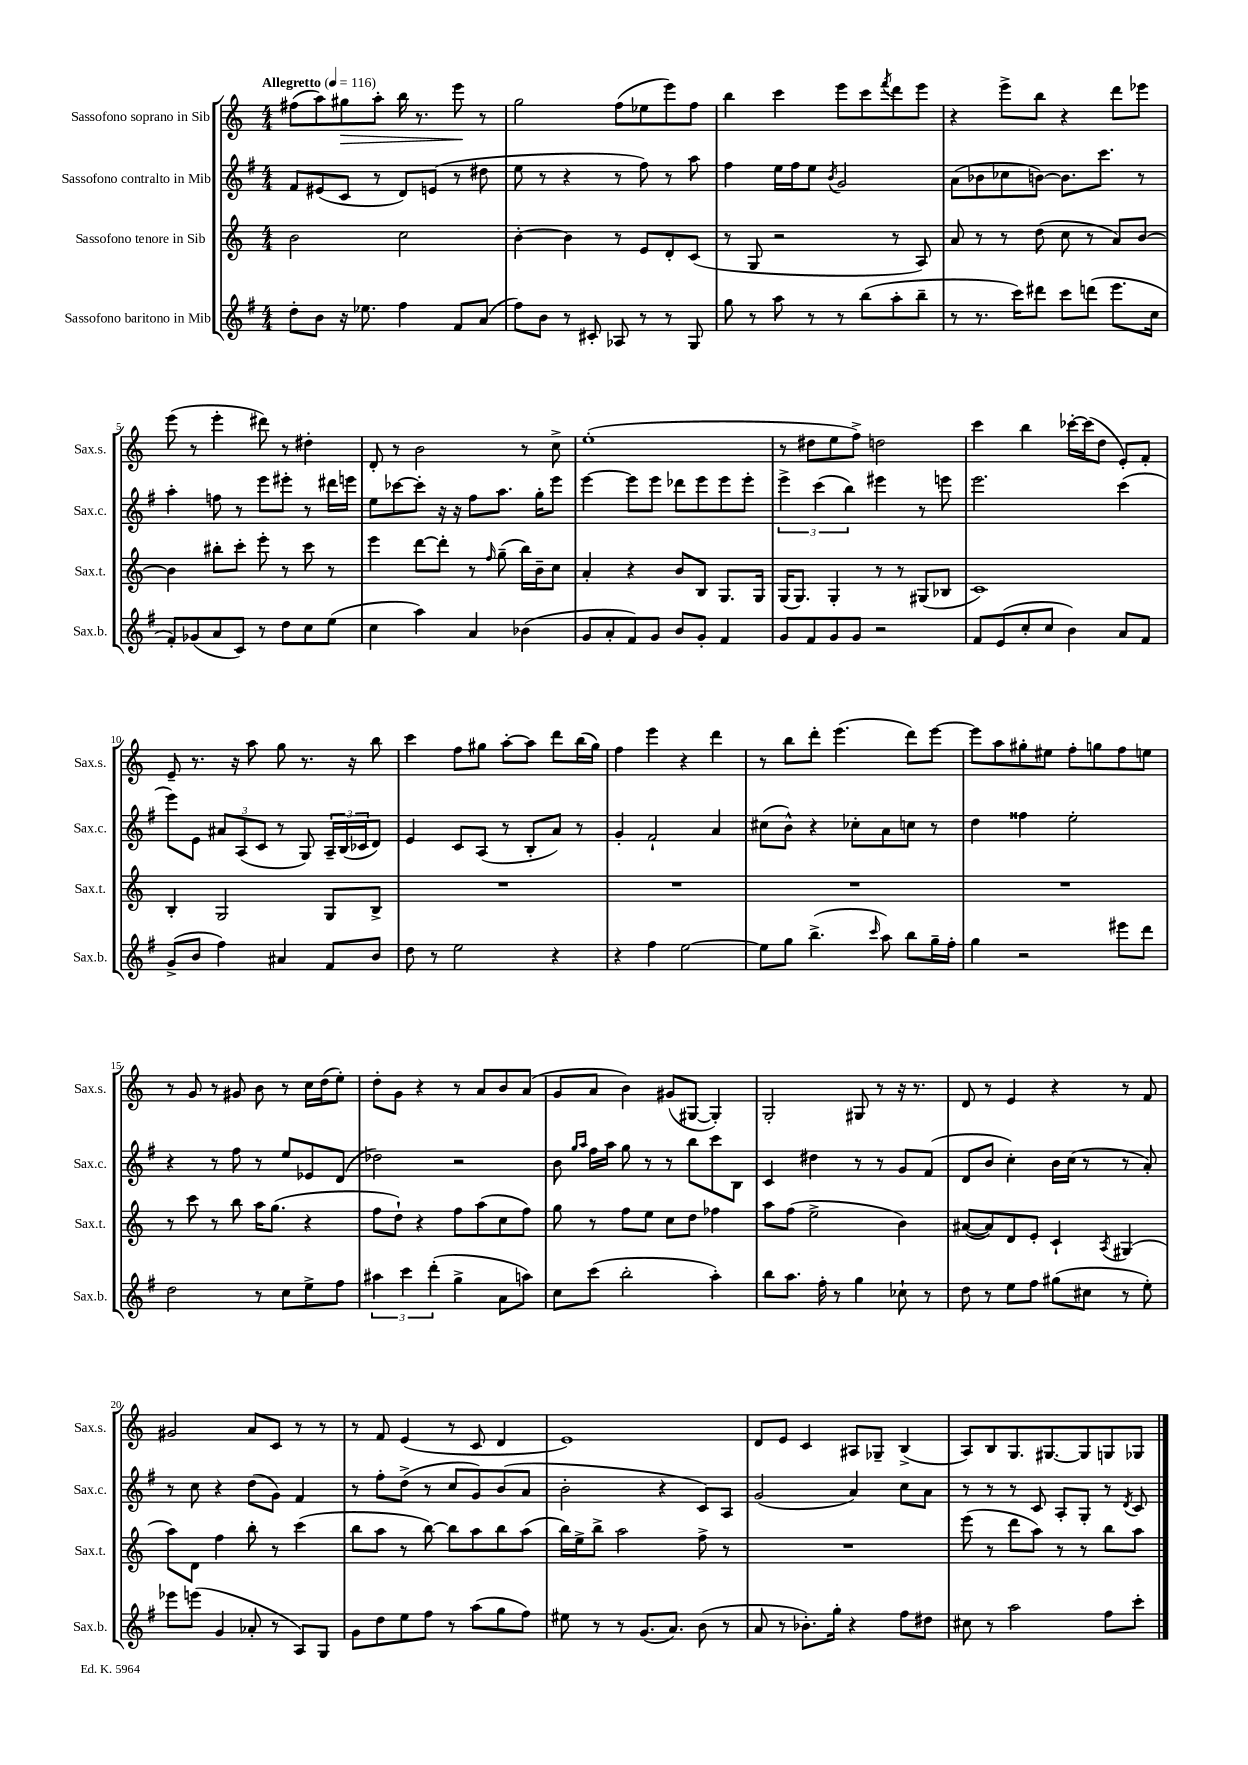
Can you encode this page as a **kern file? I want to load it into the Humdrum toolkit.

**kern	**kern	**kern	**kern	**dynam
*part4	*part3	*part2	*part1	*part1
*staff4	*staff3	*staff2	*staff1	*staff1
*I"Sassofono baritono in Mib	*I"Sassofono tenore in Sib	*I"Sassofono contralto in Mib	*I"Sassofono soprano in Sib	*
*I'Sax.b.	*I'Sax.t.	*I'Sax.c.	*I'Sax.s.	*
*clefG2	*clefG2	*clefG2	*clefG2	*
*k[f#]	*k[]	*k[f#]	*k[]	*
*M4/4	*M4/4	*M4/4	*M4/4	*
*MM116	*MM116	*MM116	*MM116	*
=1	=1	=1	=1	=1
!	!	!	!LO:TX:a:B:t=Allegretto	!
8dd'\L	2b\	8f#/L	(8ff#X\L	.
8b\J	.	(8e#X/	8aa\)	.
!	!	!	!	!LO:HP:b
16r	.	8c/J	8gg#X\	>
8.ee-X\	.	.	.	.
.	.	8r	8aa'\J	.
4ff#\	2cc\	8d/L)	16bb\	.
.	.	.	8.r	.
.	.	(8en/J	.	.
8f#/L	.	8r	8eee\	.
(8a/J	.	8dd#X\	8r	]
=2	=2	=2	=2	=2
8ff#\L)	[4b'\	8ee\	2gg\	.
8b\J	.	8r	.	.
8r	4b\]	4r	.	.
8c#X'/	.	.	.	.
8A-X/	8r	8r	(8ff\L	.
8r	8e/L	8ff#\)	8ee-X\	.
8r	8d'/	8r	8eee\)	.
8G/	(8c/J	8aa\	8ff\J	.
=3	=3	=3	=3	=3
8gg\	8r	4ff#\	4bb\	.
8r	8G/	.	.	.
8aa\	2r	16ee\LL	4ccc\	.
.	.	16ff#\J	.	.
8r	.	8ee\J	.	.
.	.	8qb/	.	.
8r	.	2g/	8eee\L	.
(8bb\L	.	.	8ccc\	.
.	.	.	8qfff/	.
8aa'\	8r	.	8ddd\	.
8bb~\J	8A/)	.	8eee\J	.
=4	=4	=4	=4	=4
8r	8a/	(8a\L	4r	.
8.r	8r	8b-X\	.	.
.	8r	8cc-X\	8eee^\L	.
16ccc\KL)	.	.	.	.
8ddd#X\J	(8dd\	[8bn\J)	8bb\J	.
8ccc\L	8cc\	8.b\L]	4r	.
(8dddn\J	8r	.	.	.
.	.	8.ccc\J	.	.
8.eee\L	8a/L)	.	8ddd\L	.
.	[8b/J	8r	8eee-X\J	.
16cc\Jk	.	.	.	.
!!LO:LB:g=z
=5	=5	=5	=5	=5
8f#'/L)	4b\]	4aa'\	(8eee\	.
(8g-X/	.	.	8r	.
8a/	8bb#X'\L	8ffn\	4eee'\	.
8c/J)	8ccc'\J	8r	.	.
8r	8eee'\	8eee\L	8ddd#X\)	.
8dd\L	8r	8eee#X'\J	8r	.
8cc\	8ccc\	8r	4dd#X'\	.
(8ee\J	8r	16ddd#X\LL	.	.
.	.	16eeen\JJ	.	.
=6	=6	=6	=6	=6
4cc\	4eee\	8ee\L	8d'/	.
.	.	[8ccc-X\	8r	.
4aa\)	[8ddd\L	8ccc-'\J]	2b\	.
.	8ddd'\J]	16r	.	.
.	.	16r	.	.
4a/	8r	8ff#\L	.	.
.	16qqff/	.	.	.
.	(8gg~\	8.aa\J	.	.
(4b-X\	16bb\LL)	.	8r	.
.	16b~\J	16gg'\KL	.	.
.	8cc\J	8eee\J	8cc^\	.
=7	=7	=7	=7	=7
8g/L	4a'/	[4eee\	(1ee'	.
8a'/	.	.	.	.
8f#/)	4r	8eee\L]	.	.
8g/J	.	8eee\J	.	.
8b/L	8b/L	8ddd-X\L	.	.
8g'/J	8B/J	8eee\	.	.
4f#/	8.G/L	8eee\	.	.
.	.	8eee'\J	.	.
.	16G/Jk	.	.	.
=8	=8	=8	=8	=8
8g/L	(16G/KL	6eee^\	8r	.
.	8.G/J)	.	.	.
8f#/	.	.	8dd#X\L	.
.	.	(6ccc\	.	.
8g/	4G'/	.	8ee\	.
.	.	6bb\)	.	.
8g/J	.	.	8ff^\J)	.
2r	8r	4eee#X\	2ddn\	.
.	8r	.	.	.
.	(8G#X/L	8r	.	.
.	8B-X/J	8eeen\	.	.
=9	=9	=9	=9	=9
8f#/L	1c)	2.eee\	4ccc\	.
(8e/	.	.	.	.
8cc'/	.	.	4bb\	.
8cc/J	.	.	.	.
4b\)	.	.	[16ccc-X'\LL	.
.	.	.	(16ccc-\J]	.
.	.	.	8dd\J	.
8a/L	.	(4ccc\	8e'/L)	.
8f#/J	.	.	8f'/J	.
!!LO:LB:g=z
=10	=10	=10	=10	=10
(8g^/L	4B'/	8eee\L)	8e~/	.
8b/J	.	8e\J	8.r	.
4ff#\)	2G/	12a#X/L	.	.
.	.	.	16r	.
.	.	(12A/	.	.
.	.	.	8aa\	.
.	.	12c/J	.	.
4a#X/	.	8r	8gg\	.
.	.	8G/)	8.r	.
8f#/L	8G/L	24A~/LL	.	.
.	.	(24B/	.	.
.	.	.	16r	.
.	.	24c-X/J	.	.
8b/J	8B^/J	8d/J)	8bb\	.
=11	=11	=11	=11	=11
8dd\	1r	4e/	4ccc\	.
8r	.	.	.	.
2ee\	.	8c/L	8ff\L	.
.	.	(8A/J	8gg#X\J	.
.	.	8r	[8aa'\L	.
.	.	8B'/L	8aa\J]	.
4r	.	8a/J)	8ddd\L	.
.	.	8r	(16bb\L	.
.	.	.	16gg#\JJ)	.
=12	=12	=12	=12	=12
4r	1r	4g'/	4ff\	.
4ff#\	.	2f#`/	4eee\	.
[2ee\	.	.	4r	.
.	.	4a/	4ddd\	.
=13	=13	=13	=13	=13
8ee\L]	1r	(8cc#X\L	8r	.
8gg\J	.	8b^^\J)	8bb\L	.
(4.bb^\	.	4r	8ddd'\J	.
.	.	.	(4.eee\	.
.	.	8cc-X'\L	.	.
16qqccc/	.	.	.	.
8aa\)	.	8a\	.	.
8bb\L	.	8ccn\J	8ddd\L)	.
16gg~\L	.	8r	[8eee\J	.
16ff#'\JJ	.	.	.	.
=14	=14	=14	=14	=14
4gg\	1r	4dd\	8eee\L]	.
.	.	.	8aa\	.
2r	.	4ff##X\	8gg#X'\	.
.	.	.	8ee#X\J	.
.	.	2ee'\	8ff'\L	.
.	.	.	8ggn\	.
8eee#X\L	.	.	8ff\	.
8ddd\J	.	.	8een\J	.
!!LO:LB:g=z
=15	=15	=15	=15	=15
2dd\	8r	4r	8r	.
.	8ccc\	.	8g/	.
.	8r	8r	8r	.
.	8bb\	8ff#\	8g#X/	.
8r	16aa\KL	8r	8b\	.
.	(8.gg\J	.	.	.
8cc\L	.	8ee/L	8r	.
8ee^\	4r	8e-X/	16cc\LL	.
.	.	.	(16dd\J	.
8ff#\J	.	(8d/J	8ee'\J)	.
=16	=16	=16	=16	=16
6aa#X\	8ff\L	2dd-X\)	8dd'\L	.
.	8dd`\J)	.	8g\J	.
6ccc\	.	.	.	.
.	4r	.	4r	.
(6ddd'\	.	.	.	.
4gg^\	8ff\L	2r	8r	.
.	(8aa\	.	8a/L	.
8a\L	8cc\	.	8b/	.
8aan\J)	8ff\J)	.	(8a/J	.
=17	=17	=17	=17	=17
8cc\L	8gg\	8b\	8g/L	.
.	.	16qqgg/LL	.	.
.	.	16qqaa/JJ	.	.
(8ccc\J	8r	16ff#\LL	8a/J	.
.	.	16aa\JJ	.	.
2bb'\	8ff\L	8gg\	4b\)	.
.	8ee\J	8r	.	.
.	8cc\L	8r	(8g#X/L	.
.	8dd\J	8bb\L	[8G#X/J	.
4aa'\)	4ff-X\	8ccc\	4G#'/])	.
.	.	8B\J	.	.
=18	=18	=18	=18	=18
8bb\L	8aa\L	4c/	2G'/	.
8.aa\J	(8ff\J	.	.	.
.	2ee^\	4dd#X\	.	.
16ff#'\	.	.	.	.
8r	.	.	.	.
4gg\	.	8r	8G#X/	.
.	.	8r	8r	.
8cc-X`\	4b\)	8g/L	16r	.
.	.	.	8.r	.
8r	.	(8f#/J	.	.
=19	=19	=19	=19	=19
8dd\	([8a#X/L	8d/L	8d/	.
8r	8a#/])	8b/J	8r	.
8ee\L	8d/	4cc'\)	4e/	.
8ff#\J	8e'/J	.	.	.
(8gg#X\L	4c`/	16b\LL	4r	.
.	.	(16cc\JJ	.	.
8cc#X\J	.	8r	.	.
.	8qA/	.	.	.
8r	(4G#X/	8r	8r	.
8ee'\)	.	8a'/)	8f/	.
!!LO:LB:g=z
=20	=20	=20	=20	=20
8eee-X\L	8aa\L)	8r	2g#X/	.
(8eeen\J	8d\J	8cc\	.	.
4g/	4ff\	4r	.	.
8a-X'/	8bb'\	(8dd\L	8a/L	.
8r	8r	8g\J)	8c/J	.
8A/L)	(4ccc\	4f#/	8r	.
8G/J	.	.	8r	.
=21	=21	=21	=21	=21
8g\L	8bb\L	8r	8r	.
8dd\	8aa\J	8ff#'\L	8f/	.
8ee\	8r	(8dd^\J	(4e/	.
8ff#\J	[8bb\)	8r	.	.
8r	8bb\L]	8cc/L	8r	.
(8aa\L	8aa\	8g/)	8c/	.
8gg\	8bb\	(8b/	4d/	.
8ff#\J)	(8aa\J	8a/J	.	.
=22	=22	=22	=22	=22
8ee#X\	16bb\LL)	2b'\	1e)	.
.	16ee^\J	.	.	.
8r	8bb^\J	.	.	.
8r	2aa\	.	.	.
(8.g/L	.	.	.	.
.	.	4r	.	.
8.a/J)	.	.	.	.
(8b\	8ff^\	8c/L)	.	.
8r	8r	8A/J	.	.
=23	=23	=23	=23	=23
8a/	1r	(2g/	8d/L	.
8r	.	.	8e/J	.
8.b-X'\L)	.	.	4c/	.
16gg'\Jk	.	.	.	.
4r	.	4a/)	8A#X/L	.
.	.	.	8G-X~/J	.
8ff#\L	.	8cc\L	(4B^/	.
8dd#X\J	.	8a\J	.	.
=24	=24	=24	=24	=24
8cc#X\	(8eee\	8r	8A/L)	.
8r	8r	8r	8B/	.
2aa\	8ddd\L	8r	8.G/	.
.	8aa\J)	8c/	.	.
.	.	.	[8.G#X/	.
.	8r	8A'/L	.	.
.	8r	8G'/J	8G#/]	.
8ff#\L	8bb\L	8r	8Gn/	.
.	.	8qd/	.	.
8ccc'\J	8aa\J	8c/	8G-X/J	.
==	==	==	==	==
*-	*-	*-	*-	*-
